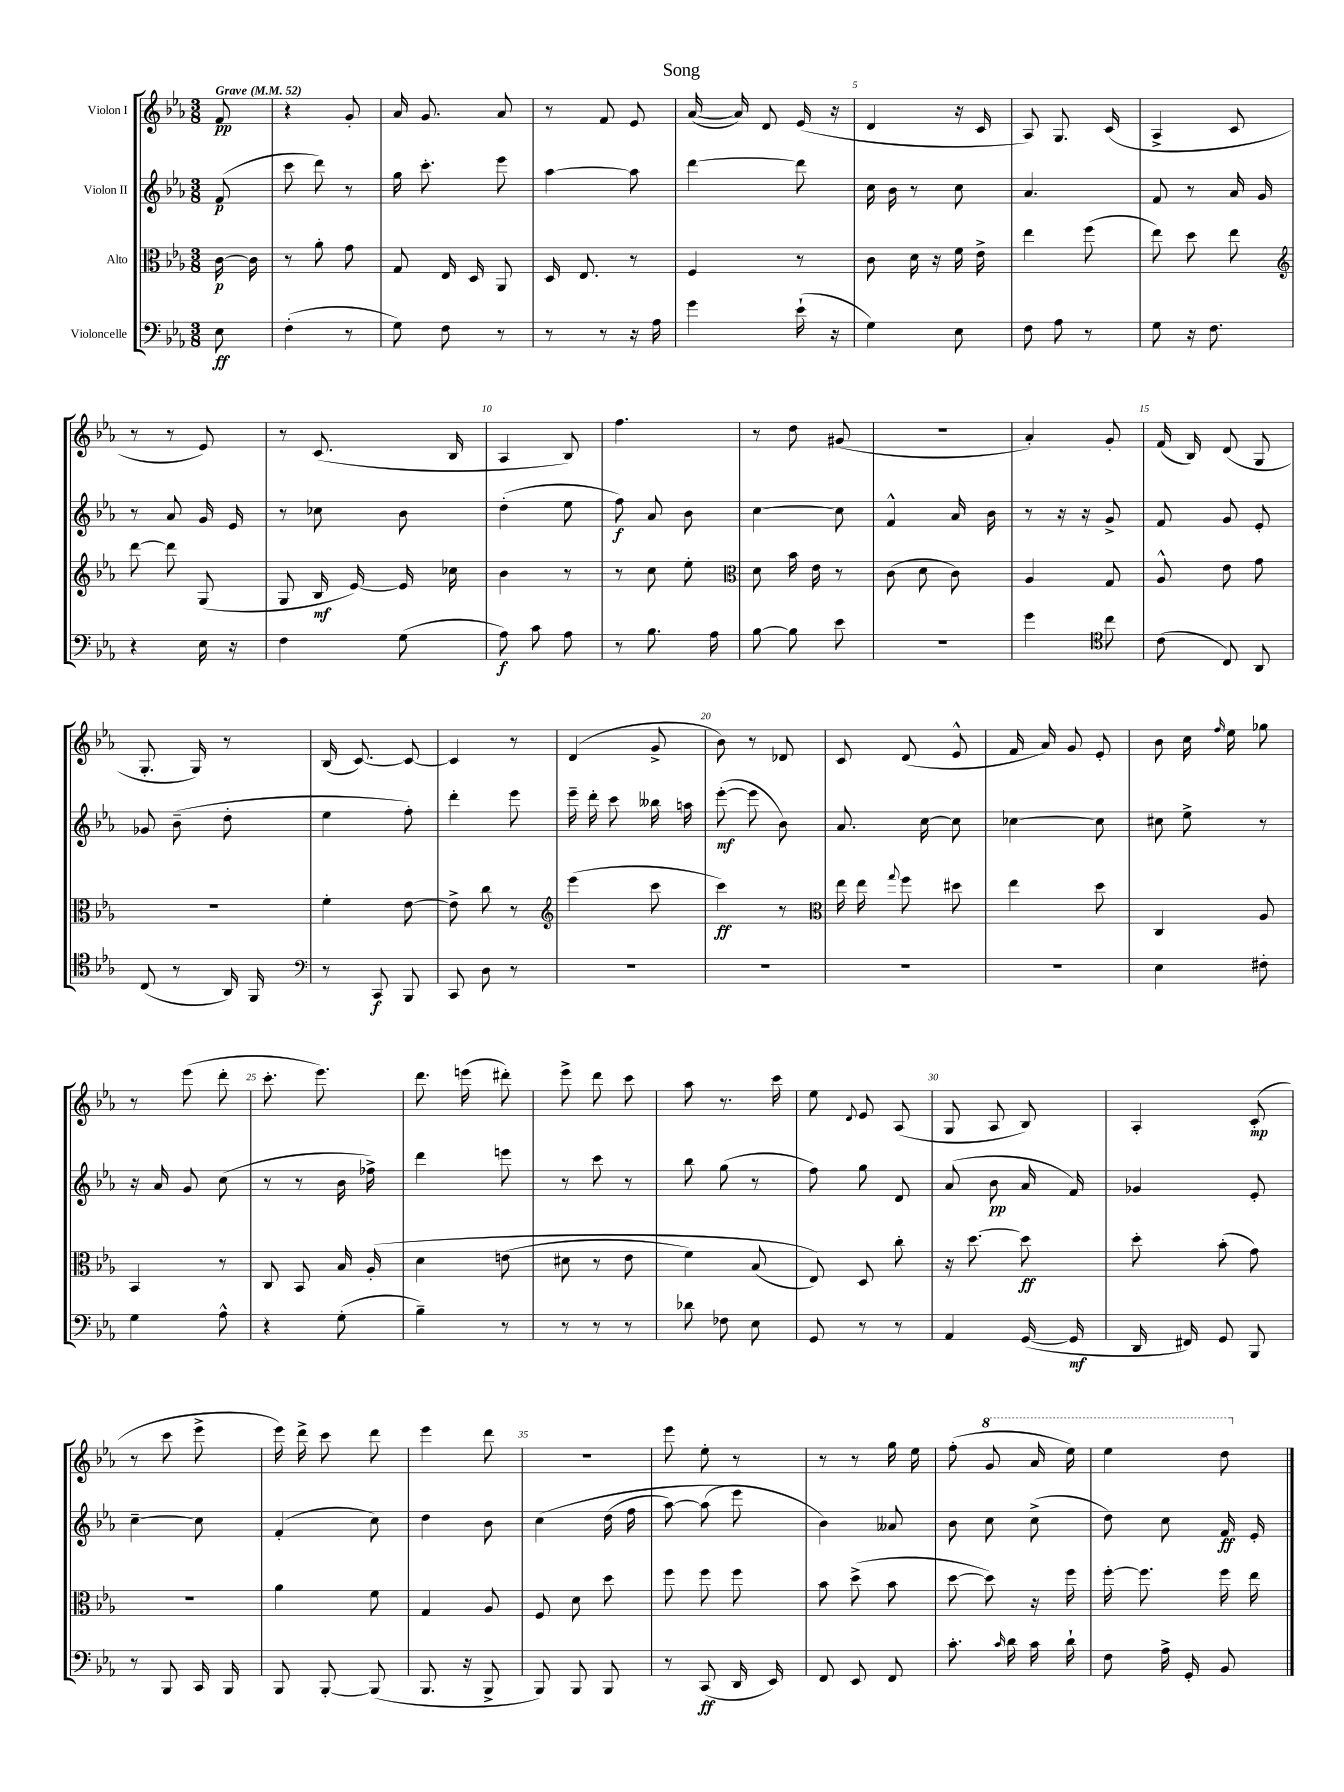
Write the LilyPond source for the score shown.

\header { title = "Song" }
<<
\new StaffGroup <<
\new Staff = "s0" \with { instrumentName = "Violon I" } {
    \clef treble \key ees \major \numericTimeSignature \time 3/8 \partial 8 \tempo "Grave" 4 = 52
    \autoBeamOff f'8\pp |
    r4 g'8-. |
    aes'16 g'8. aes'8 |
    r8 f'8 ees'8 |
    aes'16~( aes'16) d'8 ees'16( r16 |
    d'4 r16 c'16 |
    aes8) g8. c'16( |
    aes4-> c'8 |
    r8 r8 ees'8) |
    r8 c'8.( bes16 |
    aes4 bes8) |
    f''4. |
    r8 d''8 gis'8( |
    R4. |
    aes'4-.) g'8-. |
    f'16( bes16) d'8( g8 |
    g8.-. g16) r8 |
    bes16( c'8.~) c'8~ |
    c'4 r8 |
    d'4( g'8-> |
    bes'8) r8 des'8 |
    c'8 d'8( ees'8-^ |
    f'16 aes'16) g'8 ees'8-. |
    bes'8 c''16 \grace { f''16 } ees''16 ges''8 |
    r8 ees'''8( d'''8-. |
    c'''8.-. ees'''8.) |
    d'''8. e'''16( dis'''8-.) |
    ees'''8-> d'''8 c'''8 |
    aes''8 r8. c'''16 |
    ees''8 \appoggiatura { d'8 } ees'8 aes8( |
    g8 aes8 bes8) |
    aes4-. c'8-.\mp( |
    r8 c'''8 ees'''8-> |
    ees'''16) d'''16-> c'''8 d'''8 |
    ees'''4 d'''8 |
    r4. |
    ees'''8 ees''8-. r8 |
    r8 r8 g''16 ees''16 |
    f''8-.( \ottava #1 g''8 aes''16 ees'''16) |
    ees'''4 d'''8 \ottava #0 \bar "|." |
}
\new Staff = "s1" \with { instrumentName = "Violon II" } {
    \clef treble \key ees \major \numericTimeSignature \time 3/8 \partial 8
    \autoBeamOff f'8\p( |
    c'''8 d'''8) r8 |
    g''16 c'''8.-. ees'''8 |
    aes''4~ aes''8 |
    d'''4~ d'''8 |
    c''16 bes'16 r8 c''8 |
    aes'4. |
    f'8 r8 aes'16 g'16 |
    r8 aes'8 g'16 ees'16 |
    r8 ces''8 bes'8 |
    d''4-.( ees''8 |
    f''8\f) aes'8 bes'8 |
    c''4~ c''8 |
    f'4-^ aes'16 bes'16 |
    r8 r16 r16 g'8-> |
    f'8 g'8 ees'8-. |
    ges'8 bes'8--( d''8-. |
    ees''4 f''8-.) |
    d'''4-. ees'''8 |
    ees'''16-- d'''16-. c'''8 beses''16 a''16 |
    ees'''8~-.\mf( ees'''8 bes'8) |
    aes'8. c''16~ c''8 |
    ces''4~ ces''8 |
    cis''8 ees''8-> r8 |
    r16 aes'16 g'8 c''8( |
    r8 r8 bes'16 fes''16->) |
    d'''4 e'''8 |
    r8 c'''8 r8 |
    bes''8 g''8( r8 |
    f''8) g''8 d'8 |
    aes'8( bes'8\pp aes'16 f'16) |
    ges'4 ees'8-. |
    c''4~-- c''8 |
    f'4-.( c''8) |
    d''4 bes'8 |
    c''4\( d''16( f''16 |
    aes''8~) aes''8( ees'''8\) |
    bes'4) aeses'8 |
    bes'8 c''8 c''8->( |
    d''8) c''8 f'16\ff ees'16-. \bar "|." |
}
\new Staff = "s2" \with { instrumentName = "Alto" } {
    \clef alto \key ees \major \numericTimeSignature \time 3/8 \partial 8
    \autoBeamOff c'16~\p c'16 |
    r8 aes'8-. g'8 |
    g8 ees16 d16 aes,8 |
    d16 ees8. r8 |
    f4 r8 |
    c'8 d'16 r16 f'16 ees'16-> |
    ees''4 f''8( |
    ees''8) d''8 ees''8 |
    \clef treble d'''8~ d'''8 g8( |
    g8 bes16\mf ees'16~) ees'16 ces''16 |
    bes'4 r8 |
    r8 c''8 ees''8-. |
    \clef alto d'8 bes'16 ees'16 r8 |
    c'8( d'8 c'8) |
    aes4 g8 |
    aes8-^ ees'8 g'8 |
    R4. |
    f'4-. ees'8~ |
    ees'8-> c''8 r8 |
    \clef treble ees'''4( c'''8 |
    c'''4\ff) r8 |
    \clef alto ees''16 ees''16 \appoggiatura { g''8 } f''8 dis''8 |
    ees''4 d''8 |
    c4 aes8 |
    bes,4 r8 |
    c8 bes,8 bes16 aes16-.\( |
    d'4 e'8( |
    dis'8 r8 ees'8 |
    f'4) bes8( |
    ees8)\) d8 c''8-. |
    r16 d''8.~ d''8\ff |
    d''8-. bes'8-.( g'8) |
    R4. |
    aes'4 f'8 |
    g4 aes8 |
    f8 d'8 d''8 |
    f''8 f''8 f''8 |
    bes'8 d''8->( bes'8 |
    d''8~ d''8) r16 f''16 |
    f''16~-. f''8. f''16 ees''16 \bar "|." |
}
\new Staff = "s3" \with { instrumentName = "Violoncelle" } {
    \clef bass \key ees \major \numericTimeSignature \time 3/8 \partial 8
    \autoBeamOff ees8\ff |
    f4-.( r8 |
    g8) f8 r8 |
    r8 r8 r16 aes16 |
    g'4 ees'16-!( r16 |
    g4) ees8 |
    f8 aes8 r8 |
    g8 r16 f8. |
    r4 ees16 r16 |
    f4 g8( |
    aes8\f) c'8 aes8 |
    r8 bes8. aes16 |
    bes8~ bes8 ees'8 |
    R4. |
    g'4 \clef tenor c''8 |
    c'8( c8) aes,8 |
    c8( r8 aes,16) f,16 |
    \clef bass r8 c,8\f bes,,8 |
    c,8 d8 r8 |
    R4. |
    R4. |
    R4. |
    R4. |
    ees4 fis8-. |
    g4 aes8-^ |
    r4 g8-.( |
    bes4--) r8 |
    r8 r8 r8 |
    des'8 fes8 ees8 |
    g,8 r8 r8 |
    aes,4 g,16~( g,16\mf |
    d,16 fis,16) g,8 bes,,8 |
    r8 bes,,8 c,16 bes,,16 |
    bes,,8 bes,,8~-. bes,,8( |
    bes,,8. r16 bes,,8-> |
    bes,,8) bes,,8 bes,,8 |
    r8 c,8\ff( d,16 ees,16) |
    f,8 ees,8 f,8 |
    c'8.-. \grace { c'16 } d'16 c'16 d'16-! |
    f8 aes16-> g,16-. bes,8 \bar "|." |
}
>>
>>
\layout { \context { \Score \override BarNumber.break-visibility = ##(#f #t #t) barNumberVisibility = #(every-nth-bar-number-visible 5) } }
